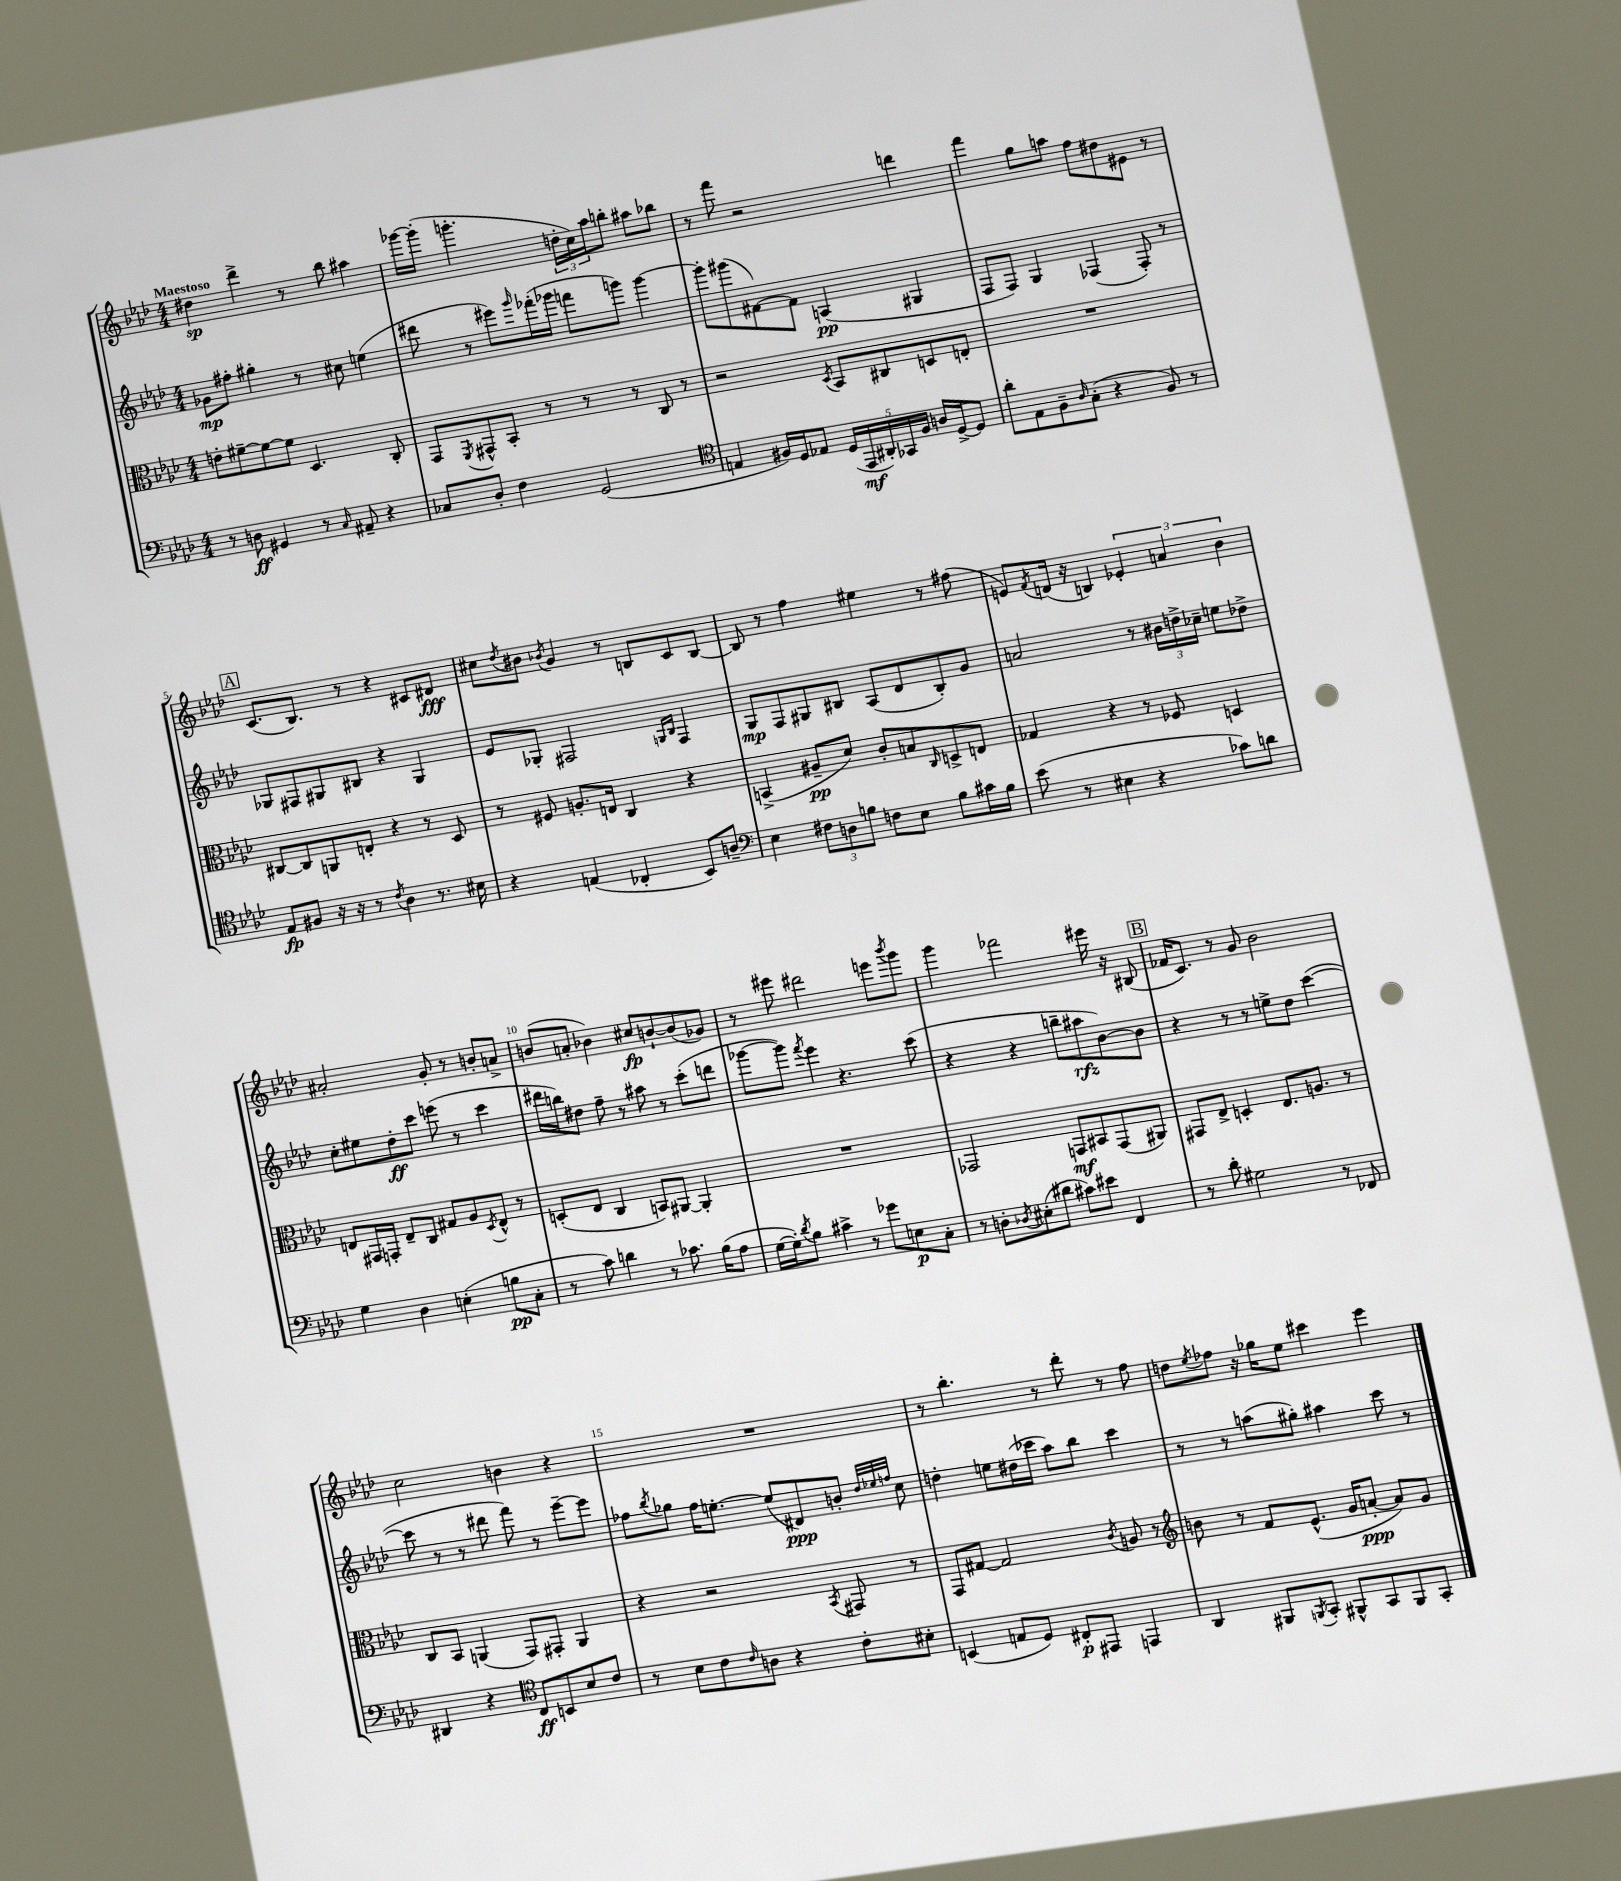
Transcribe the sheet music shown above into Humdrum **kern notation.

**kern	**dynam	**kern	**dynam	**kern	**dynam	**kern	**dynam
*part4	*part4	*part3	*part3	*part2	*part2	*part1	*part1
*staff4	*staff4	*staff3	*staff3	*staff2	*staff2	*staff1	*staff1
*clefF4	*	*clefC3	*	*clefG2	*	*clefG2	*
*k[b-e-a-d-]	*	*k[b-e-a-d-]	*	*k[b-e-a-d-]	*	*k[b-e-a-d-]	*
*M4/4	*	*M4/4	*	*M4/4	*	*M4/4	*
=1	=1	=1	=1	=1	=1	=1	=1
!	!	!	!	!	!	!LO:TX:a:B:t=Maestoso	!
8r	.	8en'\L	.	8g-X\L	mp	4dd#X\	sp
8Dn\	ff	[8f#X~\	.	8ff#X'\J	.	.	.
4GG#X/	.	8f#\_	.	4gg#X'\	.	4ddd-^\	.
.	.	8f#\J]	.	.	.	.	.
8r	.	4.D-/	.	8r	.	8r	.
16qqC/	.	.	.	.	.	.	.
8AA#X~/	.	.	.	8cc#X\	.	8bb-\	.
4r	.	.	.	(4een\	.	4aa#X\	.
.	.	8C'/	.	.	.	.	.
=2	=2	=2	=2	=2	=2	=2	=2
8C-X/L	.	8GG/L	.	8ddd#X\	.	[16ggg-X\LL	.
.	.	.	.	.	.	(16ggg-'\JJ]	.
.	.	8qFF/	.	.	.	.	.
8D-'/J	.	8GG#X^^/	.	8r	.	4.gggn'\	.
4F\	.	8BB-'/J	.	8eee#X\L)	.	.	.
.	.	.	.	16qqggg/	.	.	.
.	.	8r	.	(16fff-X'\L	.	.	.
.	.	.	.	16ggg-X\JJ	.	.	.
(2GG/	.	8r	.	8fffn\L	.	24ddn'\LL	.
.	.	.	.	.	.	24cc\)	.
.	.	.	.	.	.	24aa-\J	.
.	.	8r	.	8gggn\J)	.	8bbn'\J	.
.	.	8C/	.	[4ggg\	.	8aa#X\L	.
.	.	8r	.	.	.	8bb-X\J	.
=3	=3	=3	=3	=3	=3	=3	=3
*clefC4	*	*	*	*	*	*	*
4En/	.	2r	.	8ggg'\L]	.	8r	.
.	.	.	.	(8ggg#X\	.	8fff\	.
16F#X/LL)	.	.	.	[8f#X\)	.	2r	.
16D-/J	.	.	.	.	.	.	.
8E-X/J	.	.	.	8f#\J]	.	.	.
.	.	8qD-/	.	.	.	.	.
(20D-/LL	.	8BB-/L	.	(4An/	pp	.	.
20EE-/	mf	.	.	.	.	.	.
20AA#X'/)	.	.	.	.	.	.	.
.	.	8C#X/	.	.	.	.	.
20GG-X/	.	.	.	.	.	.	.
20F#/JJ	.	.	.	.	.	.	.
16An/LL	.	8Dn/	.	4G#X/	.	4dddn\	.
[16D-^/J	.	.	.	.	.	.	.
8D-/J]	.	8En'/J	.	.	.	.	.
=4	=4	=4	=4	=4	=4	=4	=4
8a-'\L	.	1r	.	8F/L	.	4fff\	.
8E-\	.	.	.	8F/J)	.	.	.
8F~\	.	.	.	4G/	.	8gg\L	.
16qqA-/	.	.	.	.	.	.	.
(8G'\J	.	.	.	.	.	8aan\J	.
4r	.	.	.	(4F-X/	.	8ff\L	.
.	.	.	.	.	.	8dd#X\	.
8F/)	.	.	.	8F-'/)	.	8e#X\J	.
8r	.	.	.	8r	.	8r	.
!!LO:LB:g=z
!!LO:REH:place=s1:t=A
=5	=5	=5	=5	=5	=5	=5	=5
8E-/L	fp	[8C#X/L	.	8G-X/L	.	(8.c/L	.
8F#X/J	.	8C#/]	.	8F#X/	.	.	.
.	.	.	.	.	.	8.B-/J)	.
16r	.	8AAn/	.	8G#X/	.	.	.
16r	.	.	.	.	.	.	.
8r	.	8En'/J	.	8B#X/J	.	8r	.
8qc/	.	.	.	.	.	.	.
4A-\	.	4r	.	4r	.	4r	.
8.r	.	8r	.	4G#/	.	8c#X/L	.
.	.	8D-/	.	.	.	8d#X/J	fff
16B#X\	.	.	.	.	.	.	.
=6	=6	=6	=6	=6	=6	=6	=6
4r	.	8r	.	8e-/L	.	8cc#X\L	.
.	.	.	.	.	.	8qdd-/	.
.	.	8F#X/	.	8G-X'/J	.	8b#X\J	.
.	.	.	.	.	.	8qb-X/	.
(4En/	.	8.An'/L	.	2F#X/	.	4g/	.
.	.	16En/Jk	.	.	.	.	.
4C-X'/	.	4C/	.	.	.	8r	.
.	.	.	.	.	.	8Bn/L	.
.	.	.	.	16qqGn/LL	.	.	.
.	.	.	.	16qqB-/JJ	.	.	.
8BB-/L)	.	4r	.	4F#/	.	8c/	.
8An~/J	.	.	.	.	.	[8B/J	.
=7	=7	=7	=7	=7	=7	=7	=7
*clefF4	*	*	*	*	*	*	*
4E-\	.	(4BBn^/	.	8G/L	mp	8B/]	.
.	.	.	.	8F/	.	8r	.
12F#X\L	.	8A#X~/L	pp	8G#X/	.	4ff\	.
12Dn\	.	.	.	.	.	.	.
.	.	8d-/J)	.	8B#X/J	.	.	.
12Bn\J	.	.	.	.	.	.	.
8Fn\L	.	8c'/L	.	(8A-/L	.	4ee#X\	.
8E-\J	.	8Bn/	.	8d-/	.	.	.
.	.	16qqC/	.	.	.	.	.
8B\L	.	8Dn^/	.	8B#'/)	.	8r	.
16c#X\L	.	8En/J	.	8g/J	.	(8ff#X\	.
16B\JJ	.	.	.	.	.	.	.
=8	=8	=8	=8	=8	=8	=8	=8
(8e-\	.	4G-X/	.	2an/	.	8en/L)	.
.	.	.	.	.	.	8qf/	.
8r	.	.	.	.	.	(16dn/Jk	.
.	.	.	.	.	.	16r	.
4E#X\	.	4r	.	.	.	4Bn/)	.
4r	.	8r	.	8r	.	6e-X'/	.
.	.	8F-X/	.	24b#X\LL	.	.	.
.	.	.	.	24ddn^\	.	6an/	.
.	.	.	.	24cc-X~\JJ	.	.	.
8c-X\L)	.	4Dn/	.	8een\L	.	.	.
.	.	.	.	.	.	6b-\	.
8dn\J	.	.	.	8dd-X^\J	.	.	.
!!LO:LB:g=z
=9	=9	=9	=9	=9	=9	=9	=9
4G\	.	8En/L	.	8cc'\L	.	2a#X'/	.
.	.	16GG#X/L	.	8ee#X\	.	.	.
.	.	16GGn'/JJ	.	.	.	.	.
4D-\	.	8E~/L	.	8dd-'\	ff	.	.
.	.	8C/J	.	8ccc\J	.	.	.
(4En'\	.	8G#X/L	.	(8eeen\	.	8g'/	.
.	.	8A-/	.	8r	.	8r	.
.	.	8qD-/	.	.	.	.	.
8Bn\L	pp	8E^^/J	.	4ccc\	.	8bn'/L	.
8C'\J	.	8r	.	.	.	8an^/J	.
=10	=10	=10	=10	=10	=10	=10	=10
8r	.	(8Dn'/L	.	16ddd#X\LL	.	(8bn/L	.
.	.	.	.	16bbn\J)	.	.	.
8c\)	.	8E-/J	.	8dd#X\J	.	8an'/J	.
4dn\	.	4C/	.	8ff~\	.	4b-X\)	.
.	.	.	.	8r	.	.	.
8r	.	8BBn/L)	.	8aa#X\	.	8cc#X/L	fp
8.c-X\	.	[8AA#X/J	.	8r	.	[8bn`/	.
.	.	4AA#'/]	.	(8ccc'\L	.	(8b/]	.
(16B-\KL	.	.	.	.	.	.	.
8A-\J	.	.	.	8dddn\J	.	8g-X/J)	.
=11	=11	=11	=11	=11	=11	=11	=11
[16G\LL	.	1r	.	[8ggg-X\L	.	8r	.
16G'\J])	.	.	.	.	.	.	.
8qd-/	.	.	.	.	.	.	.
8B-\J	.	.	.	8ggg-\J])	.	8eee#X\	.
.	.	.	.	8qfff/	.	.	.
4c#X^\	.	.	.	4eee-\	.	2ddd#X\	.
8r	.	.	.	4.r	.	.	.
8g-X\L	.	.	.	.	.	.	.
8En\	p	.	.	.	.	8eeen\L	.
.	.	.	.	.	.	8qbbb-/	.
8C'\J	.	.	.	(8ccc\	.	8ggg\J	.
=12	=12	=12	=12	=12	=12	=12	=12
8r	.	2GG-X/	.	4r	.	4ggg\	.
8Dn'\L	.	.	.	.	.	.	.
8qD-X/	.	.	.	.	.	.	.
(8E#X'\	.	.	.	4r	.	2fff-X\	.
8d#X\J	.	.	.	.	.	.	.
8c#X\L)	.	8GGn/L	mf	8bbn~\L	.	.	.
8e#X\J	.	8BB#X/	.	8aa#X\	rfz	.	.
4FF/	.	(8GG/	.	[8b-\)	.	16eee#X\	.
.	.	.	.	.	.	16r	.
.	.	8AA#X/J)	.	8b-\J]	.	(8B#X/	.
!!LO:REH:place=s1:t=B
=13	=13	=13	=13	=13	=13	=13	=13
8r	.	8GG#X/L	.	4r	.	16f-X/KL	.
.	.	.	.	.	.	8.c/J)	.
8d-'\	.	8E-^/J	.	.	.	.	.
2G#X\	.	4Dn'/	.	8r	.	8r	.
.	.	.	.	8r	.	8g/	.
.	.	8.E-/L	.	8een^\L	.	2b-\	.
.	.	.	.	8dd-\J	.	.	.
.	.	8.An/J	.	.	.	.	.
8r	.	.	.	([4ccc\	.	.	.
8FF-X/	.	8r	.	.	.	.	.
!!LO:LB:g=z
=14	=14	=14	=14	=14	=14	=14	=14
4DD#X/	.	8C/L	.	8ccc\]	.	2cc\	.
.	.	8BB-/J	.	8r	.	.	.
4r	.	(4AAn/	.	8r	.	.	.
.	.	.	.	8ddd#X\	.	.	.
*clefC4	*	*	*	*	*	*	*
8C/L	ff	8GG/L)	.	8fff\)	.	4bn\	.
8BBn/	.	8GG#X'/J	.	8r	.	.	.
8B-/	.	4AA/	.	[8eee-~\L	.	4r	.
8c/J	.	.	.	8eee-\J]	.	.	.
=15	=15	=15	=15	=15	=15	=15	=15
8r	.	4r	.	8ff-X\L	.	1r	.
.	.	.	.	8qbb-/	.	.	.
8B-\L	.	.	.	8gg-X\J	.	.	.
8c\	.	2r	.	16ff-\KL	.	.	.
.	.	.	.	[8.een'\J	.	.	.
16qqc/	.	.	.	.	.	.	.
8An\J	.	.	.	.	.	.	.
4r	.	.	.	(8ee/L]	.	.	.
.	.	.	.	8d#X/)	ppp	.	.
.	.	8qBB-/	.	.	.	.	.
8c'\L	.	8GG#X/	.	8bn'/J	.	.	.
.	.	.	.	32qqdd-/LLL	.	.	.
.	.	.	.	32qqee-X/	.	.	.
.	.	.	.	32qqffn/JJJ	.	.	.
8B#X'\J	.	8r	.	8cc\	.	.	.
=16	=16	=16	=16	=16	=16	=16	=16
(4BBn/	.	8GG/L	.	4ddn'\	.	8r	.
.	.	[8G#X/J	.	.	.	4.bb-'\	.
8En/L	.	2G#/]	.	8een\L	.	.	.
8D-/J)	.	.	.	(16dd#X\L	.	.	.
.	.	.	.	16ccc-X\JJ	.	.	.
8C#X'/L	p	.	.	8aa-\L)	.	8r	.
8EE#X/J	.	.	.	8bb-\J	.	8ddd-'\	.
.	.	8qc/	.	.	.	.	.
4EEn/	.	8An/	.	4ccc-\	.	8r	.
.	.	8r	.	.	.	8ff\	.
=17	=17	=17	=17	=17	=17	=17	=17
*	*	*clefG2	*	*	*	*	*
4AA-/	.	8bn\	.	8r	.	8ddn\L	.
.	.	.	.	.	.	8qee-/	.
.	.	8r	.	8r	.	8ff-X\J	.
8FF#X/L	.	8f/L	.	(8aan\L	.	16r	.
.	.	.	.	.	.	16gg-X\KL	.
8qFFn/	.	.	.	.	.	.	.
8GG'/J	.	(8.e-^^/J	.	8gg#X'\J)	.	8ee-\J	.
8FF#X^^/L	.	.	.	4aa#X\	.	4ccc#X\	.
.	.	16g/KL	.	.	.	.	.
8GG/	.	[8an'/J	ppp	.	.	.	.
8FF#/	.	8a/L])	.	8ccc\	.	4eee-\	.
8GG'/J	.	8g/J	.	8r	.	.	.
==	==	==	==	==	==	==	==
*-	*-	*-	*-	*-	*-	*-	*-
